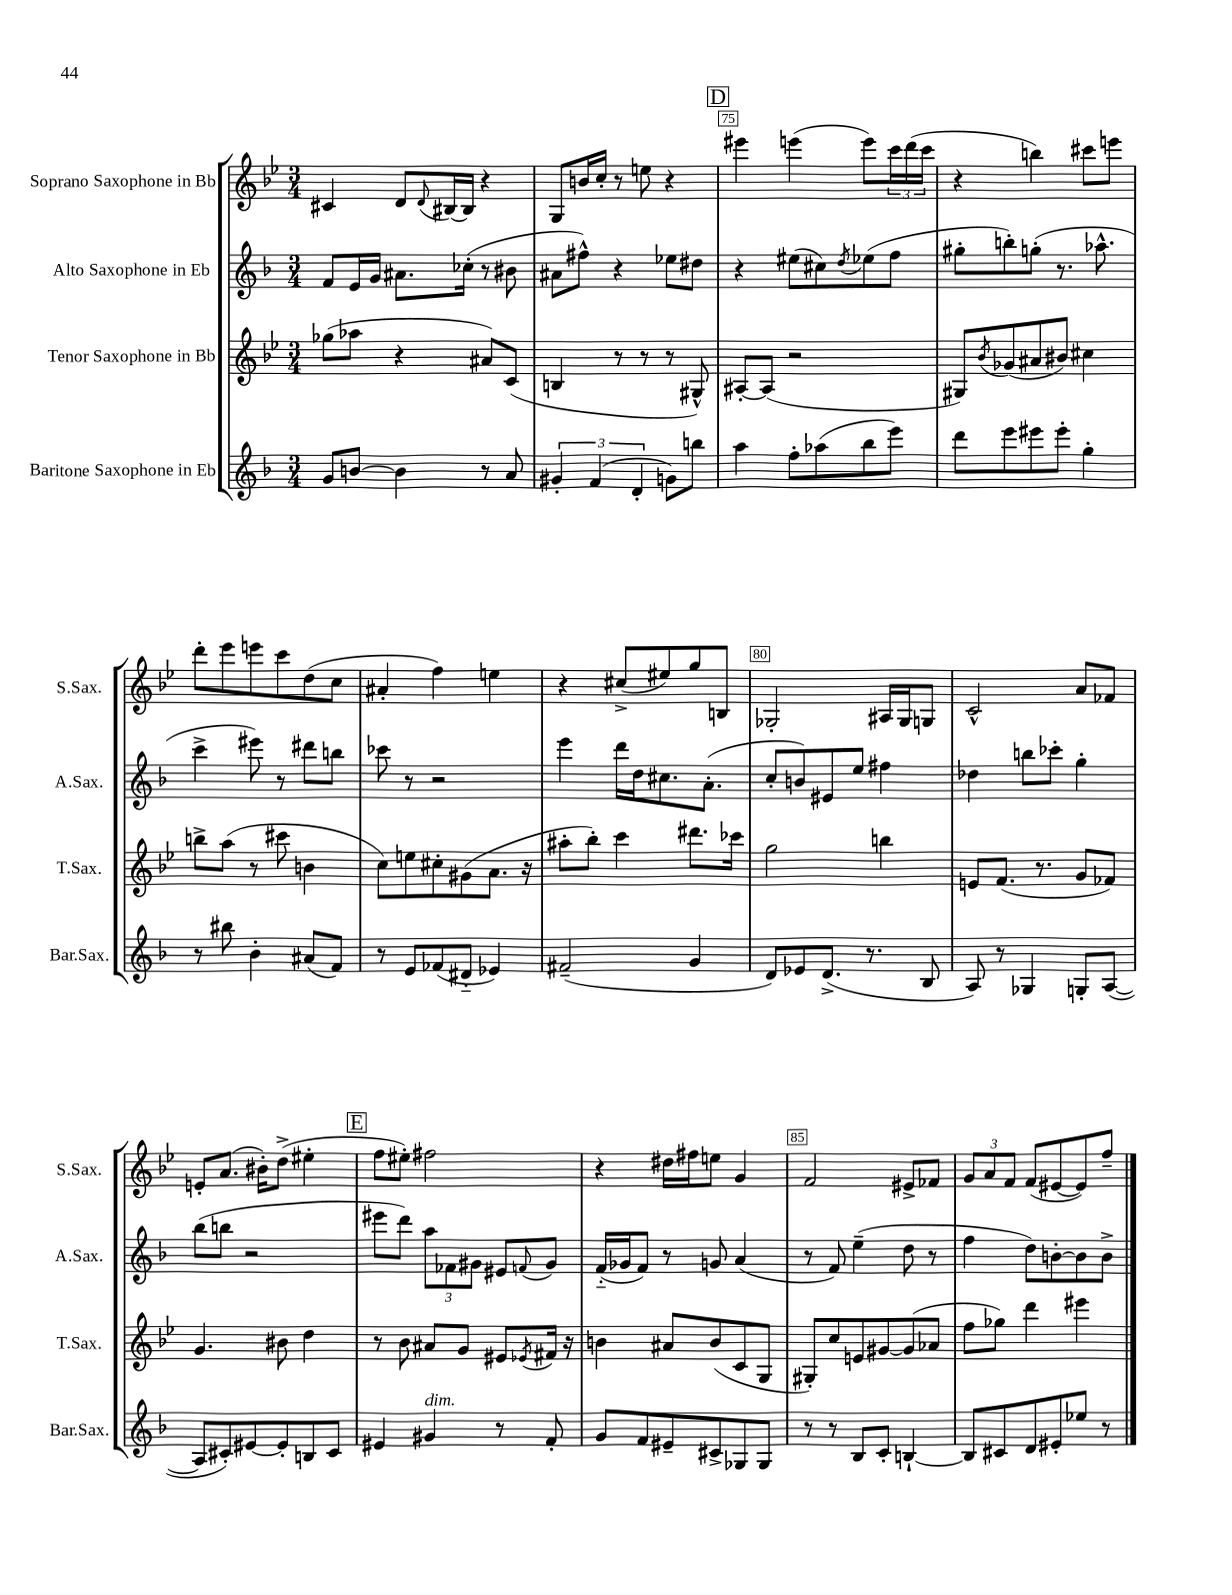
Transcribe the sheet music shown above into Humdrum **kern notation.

**kern	**kern	**kern	**kern
*staff4	*staff3	*staff2	*staff1
*clefG2	*clefG2	*clefG2	*clefG2
*k[b-]	*k[b-e-]	*k[b-]	*k[b-e-]
*M3/4	*M3/4	*M3/4	*M3/4
8g/L	(8gg-\L	8f/L	4c#/
[8b/J	8aa-\J	16e/L	.
.	.	16g/JJ	.
4b\]	4r	8.a#\L	8d/L
.	.	.	8qqd/
.	.	.	[16B#/L
.	.	(16cc-'\Jk	16B#/]JJ
8r	8a#/L)	8r	4r
8a/	(8c/J	8b#\	.
=	=	=	=
6g#'/	4B/	8a#\L	8G/L
.	.	8ff#^^\J)	16b/L
(6f/	.	.	.
.	.	.	16cc'/JJ
.	8r	4r	8r
6d'/	.	.	.
.	8r	.	8ee\
8g\L)	8r	8ee-\L	4r
8bb\J	8G#^^/)	8dd#\J	.
=	=	=	=
4aa\	[8A#'/L	4r	4eee#\
.	(8A#/]J	.	.
8ff'\L	2r	(8ee#\L	(4eee\
(8aa-\	.	8cc#\)	.
.	.	8qdd/	.
8bb-\	.	(8ee-\	8eee\L)
8eee\J)	.	8ff\J	24ccc\L
.	.	.	(24ddd\
.	.	.	24ccc\JJ
=	=	=	=
8ddd\L	8G#/L)	8gg#'\L	4r
.	8qb-/	.	.
8eee\	(8g-/	8bb'\)	.
8eee#\	8a#/	(8gg'\J	4bb\)
8eee#'\J	8b#/J)	8.r	.
4gg'\	4cc#\	.	8ccc#\L
.	.	8.aa-^^\	.
.	.	.	8eee\J
=	=	=	=
8r	8bb^\L	4ccc^\	8ddd'\L
8bb#\	(8aa\J	.	8eee-\
4b-'\	8r	8eee#\)	8eee\
.	8ccc#\	8r	8ccc\
(8a#/L	4b\	8ddd#\L	(8dd\
8f/J)	.	8bb\J	8cc\J
=	=	=	=
8r	8cc\L)	8ccc-\	4a#'/
8e/L	8ee\	8r	.
(8f-/	8cc#'\	2r	4ff\)
8d#'~/J	(8g#\	.	.
4e-/)	8.a\J	.	4ee\
.	16r	.	.
=	=	=	=
(2f#~/	8aa#'\L	4eee\	4r
.	8bb-'\J)	.	.
.	4ccc\	16ddd\LL	(8cc#^/L
.	.	16dd\J	.
.	.	8.cc#\	8ee#/)
4g/	8.ddd#\L	.	8gg/
.	.	(8.a'\J	.
.	.	.	8B/J
.	16ccc-\Jk	.	.
=	=	=	=
8d/L)	2gg\	8cc'/L	2G-'/
8e-/	.	8b/)	.
(8.d^/J	.	8e#/	.
.	.	8ee/J	.
8.r	.	.	.
.	4bb\	4ff#\	16A#/LL
.	.	.	16G-/J
8B-/	.	.	8G/J
=	=	=	=
8A/)	8e/L	4dd-\	2c^^/
8r	(8.f/J	.	.
4G-/	.	8bb\L	.
.	8.r	.	.
.	.	8ccc-'\J	.
8G'/L	8g/L	4gg'\	8a/L
([8A/J	8f-/J)	.	8f-/J
=	=	=	=
8A/]L	4.g/	(8bb-\L	8e'/L
8c#'/)	.	8bb\J	(8.a/J
[8e#/	.	2r	.
.	.	.	16b#'\LK)
8e#'/]	8b#\	.	(8dd^\J
8B/	4dd\	.	4ee#'\
8c#/J	.	.	.
=	=	=	=
4e#/	8r	8eee#\L	8ff\L
.	8b-\	8ddd\J)	8ee#'\J)
4g#/	8a#/L	12aa\L	2ff#\
.	.	12f-\	.
.	8g/J	.	.
.	.	12g#\J	.
8r	8e#/L	8e#/L	.
.	8qe-/	8qqf/	.
8f'/	16f#/Jk	8g#/J	.
.	16r	.	.
=	=	=	=
8g/L	4b\	(16f'~/LL	4r
.	.	16g-/J	.
8f/	.	8f/J)	.
8e#~/	8a#/L	8r	16dd#\LL
.	.	.	16ff#\J
8c#^/	(8b/	8g/	8ee\J
8G-/	8c/	(4a/	4g/
8G-/J	8G/J	.	.
=	=	=	=
8r	8G#'/L)	8r	2f/
8r	8cc/	8f/)	.
8B-/L	8e/	(4ee~\	.
8c'/J	[8g#/	.	.
[4B`/	(8g#/]	8dd\	8e#^/L
.	8a-/J	8r	8f-/J
=	=	=	=
8B/]L	8ff\L	4ff\	12g/L
.	.	.	12a/
8c#/	8gg-\J)	.	.
.	.	.	12f/J
8d/	4ddd\	8dd\L)	(8f/L
8e#'/	.	[8b'\	[8e#/
8ee-/J	4eee#\	8b\]	8e#/])
8r	.	8b^\J	8ff~/J
==	==	==	==
*-	*-	*-	*-
